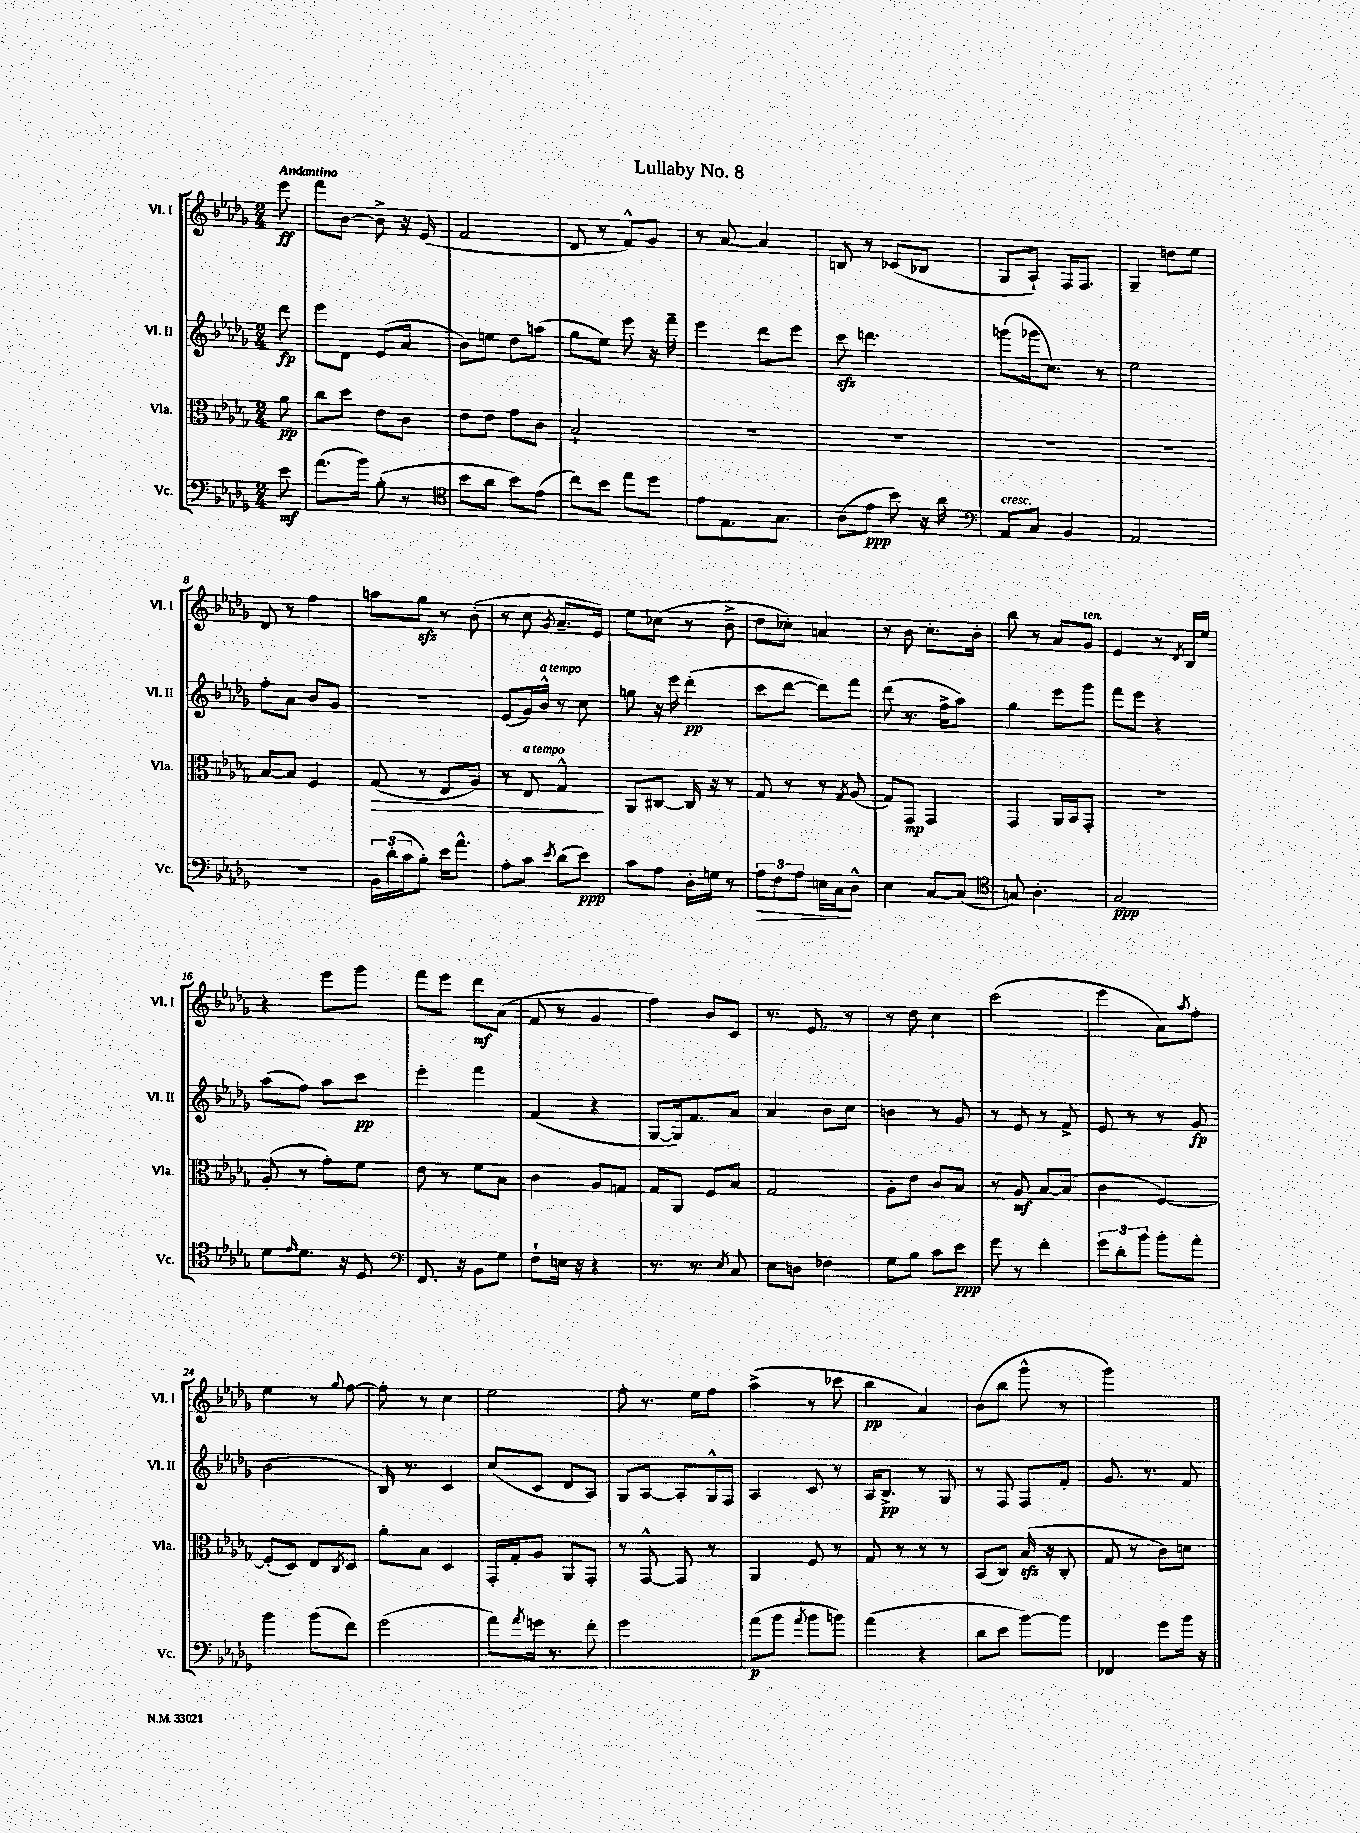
\header { title = "Lullaby No. 8" }
<<
\new StaffGroup <<
\new Staff = "s0" \with { instrumentName = "Vl. I" shortInstrumentName = "Vl. I" } {
    \clef treble \key des \major \numericTimeSignature \time 2/4 \partial 8 \tempo "Andantino"
    ees'''8\ff |
    f'''8 bes'8~ bes'8-> r16 ees'16( |
    f'2 |
    des'8 r8 f'8-^) ges'8 |
    r8 aes'8~ aes'4 |
    b8 r8 ces'8( bes8 |
    ges8 aes8-!) f16 f8. |
    ges4-- d''8 ees''8 |
    des'8 r8 f''4 |
    a''8 ges''8\sfz r8 bes'8-.( |
    r8 c''8 \acciaccatura { ges'8 } aes'8.-- ees'16) |
    ees''8 ces''8( r8 bes'8-> |
    des''8 ces''8-.) a'4 |
    r8 bes'8 c''8.-. bes'16-. |
    bes''8 r8 aes'8 ges'8^\markup { \italic "ten." } |
    ees'4 r8 \acciaccatura { des'8 } bes16 ees''16 |
    r4 ees'''8 ges'''8 |
    f'''8 ees'''8 des'''8\mf aes'8( |
    f'8 r8 ges'4 |
    f''4) bes'8 c'8 |
    r8. ees'8. r8 |
    r8 des''8 c''4 |
    c'''2( |
    ees'''4 aes'8) \acciaccatura { aes''8 } f''8-. |
    ees''4 r8 \appoggiatura { ges''8 } f''8~ |
    f''8-. r8 c''4 |
    ees''2 |
    f''8-. r8. ees''16 f''8 |
    aes''4->( r8 ces'''8 |
    bes''4\pp aes'4) |
    bes'8( bes''8 ges'''8-^ r8 |
    ges'''2) \bar "|." |
}
\new Staff = "s1" \with { instrumentName = "Vl. II" shortInstrumentName = "Vl. II" } {
    \clef treble \key des \major \numericTimeSignature \time 2/4 \partial 8
    des'''8\fp |
    ees'''8 des'8 ees'8( aes'8 |
    bes'8) e''8 des''8 a''8( |
    ges''8 ees''8) ees'''8 r16 f'''16-- |
    ees'''4 des'''8 ees'''8 |
    c'''8\sfz d'''4. |
    g'''8( ges'''16 c''8.) r8 |
    ees''2 |
    f''8-. aes'8 bes'8 ges'8 |
    r2 |
    ees'8( ges'16) bes'16-^^\markup { \italic "a tempo" } r8 c''8 |
    g''8 r16 ees'''16 des'''4-.\pp( |
    c'''8 des'''8~ des'''8) f'''8 |
    des'''8( r8. f''16-> aes''8) |
    ges''4 ees'''8 ges'''8 |
    f'''8 ees'''8 r4 |
    aes''8( f''8) aes''8 c'''8\pp |
    ees'''4-. f'''4 |
    f'4( r4 |
    ges8~ ges16) f'8. aes'8 |
    aes'4 bes'8 c''8 |
    b'4 r8 ges'8 |
    r8 ees'8 r8 f'8-> |
    ees'8 r8 r8 ges'8\fp |
    bes'2( |
    bes16) r8. c'4 |
    c''8( c'8 des'8 aes8) |
    ges8 aes8~ aes8-. ges16-^ f16 |
    aes4 c'8 r8 |
    aes16 bes8.->\pp r8 ges8 |
    r8 f8 f8 f'8-. |
    ges'8. r8. f'8 \bar "|." |
}
\new Staff = "s2" \with { instrumentName = "Vla." shortInstrumentName = "Vla." } {
    \clef alto \key des \major \numericTimeSignature \time 2/4 \partial 8
    aes'8\pp |
    c''8 des''8 ees'8 c'8 |
    ees'8 ees'8 ges'8 c'8 |
    bes2-! |
    R2 |
    R2 |
    R2 |
    R2 |
    bes8~ bes8 f4 |
    ges8\>( r8 ees8 aes8) |
    r8 ees8^\markup { \italic "a tempo" } ges4-^\! |
    aes,8 cis8~ cis16 r16 r8 |
    ges8 r8 r8 \acciaccatura { ges8 } aes8( |
    ges8) ges,8\mp ges,4 |
    ges,4 aes,16 bes,16 ges,8-. |
    r2 |
    aes8-.( r8 ges'8-.) f'8 |
    ees'8 r8 f'8 bes8 |
    c'4 aes8 g8 |
    ges8 aes,8 f8 bes8 |
    ges2 |
    aes8-. ees'8 c'8 bes8 |
    r8 aes8\mf bes8~ bes8( |
    c'4 f4~) |
    f8-.( des8) ees8 \acciaccatura { c8 } des8 |
    aes'8-. bes8 des4 |
    ges,16-. ges16-. aes8 aes,8 ges,8-. |
    r8 ges,8~-^ ges,8 r8 |
    aes,4 f8 r8 |
    ges8 r8 r8 r8 |
    bes,8( c8) bes16\sfz( r16 c8-. |
    ges8 r8 c'8) d'8 \bar "|." |
}
\new Staff = "s3" \with { instrumentName = "Vc." shortInstrumentName = "Vc." } {
    \clef bass \key des \major \numericTimeSignature \time 2/4 \partial 8
    ees'8\mf |
    aes'8.( bes'16) bes8-.( r8 |
    \clef tenor bes'8 aes'8 bes'8) ees'8( |
    c''8) bes'8 ees''8 des''8 |
    ees'8 ees8. ges8. |
    aes8( ees'8\ppp bes'8) r16 aes'16 |
    \clef bass aes,8^\markup { \italic "cresc." } c8 bes,4 |
    aes,2 |
    r2 |
    \tuplet 3/2 { bes,16 des'16-.( c'16 } bes8-.) ees'16 aes'8.-^ |
    aes8-. c'8 \acciaccatura { ees'8 } des'8( ees'8\ppp) |
    c'8 aes8 des16-. g16 r8 |
    \tuplet 3/2 { aes8\> f8 aes8 } e16 c16\! des8-^ |
    ees4 c8~ c8( |
    \clef tenor g8) aes4.-. |
    ges2\ppp |
    des'8 \grace { ees'16 } des'8. r16 des8 |
    \clef bass f,8. r16 bes,8 ges8 |
    f8-! e16 r16 r4 |
    r8. r8. \acciaccatura { ees8 } c8 |
    ees8 d8 fes4 |
    ges8 bes8 c'8 ees'8\ppp |
    ges'8 r8 f'4-. |
    \tuplet 3/2 { ges'8 des'8-. bes'8 } bes'8-. aes'8-. |
    bes'4 bes'8( f'8) |
    ges'2( |
    aes'8) \acciaccatura { aes'8 } g'16 r8. f'8-. |
    ges'2 |
    aes'8\p( bes'8 \acciaccatura { aes'8 } bes'8 b'8) |
    aes'4( r4 |
    des'8 ees'8 bes'8~) bes'8 |
    fes,4 ges'8 bes'16 r16 \bar "|." |
}
>>
>>
